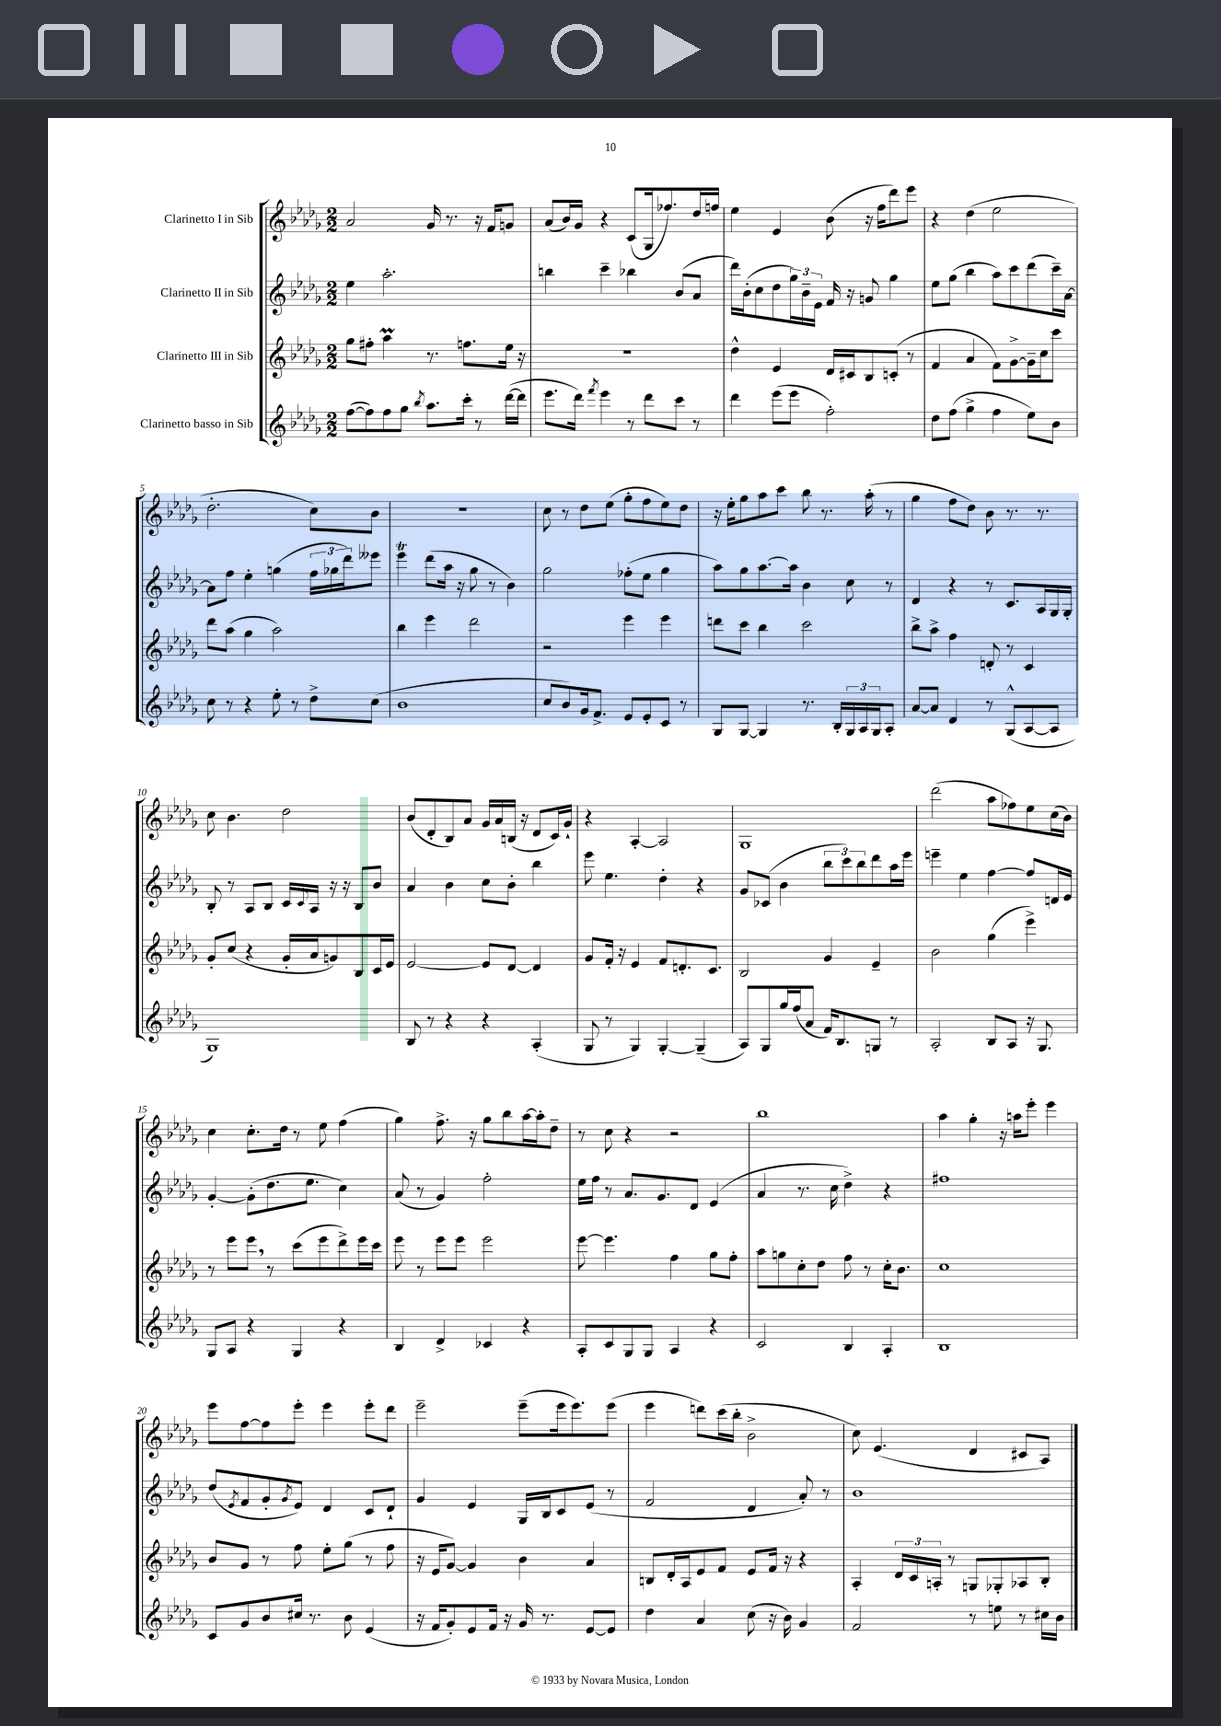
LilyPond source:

<<
\new StaffGroup <<
\new Staff = "s0" \with { instrumentName = "Clarinetto I in Sib" } {
    \clef treble \key des \major \numericTimeSignature \time 2/2
    aes'2 ges'16 r8. r16 f'16 g'8 |
    aes'8( bes'16) ges'16 r4 c'8( ges16 fes''8.) des''16 f''16 |
    ees''4 ees'4 bes'8( r16 f''16 des'''8) ees'''8 |
    r4 des''4( ees''2 |
    des''2.-. c''8) bes'8 |
    R1 |
    c''8 r8 des''8 ees''8( ges''8-. f''8 ees''8) des''8 |
    r16 ees''16-. ges''8 aes''8 c'''8 bes''8 r8. aes''16-.( r8 |
    ges''4 f''8 des''8) bes'8 r8. r8. |
    c''8 bes'4. des''2 |
    bes'8( des'8-. bes8) aes'8 ges'16 aes'16 b16( r16 des'8 c'16) ges'16-! |
    r4 aes4~-. aes2 |
    ges1 |
    des'''2( aes''8 fes''8) ees''8 c''16( bes'16) |
    c''4 c''8.-. des''16 r8 ees''8 f''4( |
    ges''4) f''8.-> r16 ges''8 bes''8 aes''16~ aes''16-. des''8-- |
    r8 c''8 r4 r2 |
    bes''1 |
    aes''4 ges''4-. r16 a''16 ees'''8-. ees'''4 |
    ees'''8 f''8~ f''8 ees'''8-. ees'''4 ees'''8-. des'''8 |
    ees'''2-- ees'''8--( ees'''16 ees'''8.) ees'''8( |
    ees'''4 d'''8) c'''16( bes''16-. bes'2-> |
    c''8) ees'4.( des'4 cis'8 aes8) \bar "|." |
}
\new Staff = "s1" \with { instrumentName = "Clarinetto II in Sib" } {
    \clef treble \key des \major \numericTimeSignature \time 2/2
    ees''4 aes''2.-. |
    b''4 c'''4-- bes''4 bes'8( aes'8 |
    des'''16) bes'16-.( c''8 des''8 \tuplet 3/2 { ges''16) bes'16-- ees'16 } f'16 r16 g'8 ges''4 |
    ees''8 ges''8( bes''4 aes''8) c'''8 des'''8( c'''16--) aes'16~ |
    aes'8 f''8 ees''4-. g''4( \tuplet 3/2 { f''16 ges''16 des'''16) } eeses'''8 |
    ees'''4\trill des'''8( aes''16 r16 ges''8 r8 bes'4) |
    ges''2 fes''8-.( ees''8 ges''4 |
    aes''8) ges''8 aes''8.~ aes''16 bes'4 c''8 r8 |
    des'4 r4 r8 c'8. aes16 ges16 ges16-. |
    bes8-. r8 aes8 bes8 c'16 \appoggiatura { c'8 } aes16 r16 r16 bes8 bes'8 |
    aes'4 bes'4 c''8 bes'8-. bes''4 |
    ees'''8 ees''4. des''4-. r4 |
    ges'8 ces'8( bes'4 \tuplet 3/2 { bes''8 c'''8) bes''8 } des'''8 aes''16 ees'''16 |
    e'''4-- ees''4 f''4~ f''8 d'16 ees'16 |
    ges'4~-. ges'8-.( des''8. ees''8. c''4) |
    aes'8( r8 ges'4) f''2-. |
    ees''16 f''16 r8 aes'8. ges'8. des'8 ees'4( |
    aes'4 r8. c''16 des''4->) r4 |
    fis''1 |
    des''8( \acciaccatura { ees'8 } f'8 ges'8-. \acciaccatura { ges'8 } ees'8) des'4 c'8 des'8-! |
    ges'4 ees'4 ges16 bes16 c'8 ees'8( r8 |
    f'2 des'4 aes'8-.) r8 |
    bes'1 \bar "|." |
}
\new Staff = "s2" \with { instrumentName = "Clarinetto III in Sib" } {
    \clef treble \key des \major \numericTimeSignature \time 2/2
    ges''8 fis''8-. aes''4\prall r8. f''8. ees''16 r16 |
    R1 |
    des''4-^ ees'4 des'16 cis'16 bes8 c'8-.( r8 |
    f'4 aes'4 f'8) ges'8~-> ges'16-- c''16 c'''8 |
    des'''8 aes''8( ges''4 aes''2) |
    bes''4 ees'''4 des'''2 |
    r2 ees'''4 ees'''4 |
    d'''8 c'''8 bes''4 c'''2 |
    bes''8-> aes''8-> f''4 d'8-. r8 c'4 |
    ges'8-. c''8( r4 ges'16-. aes'16 g'8) bes8 c'16 ees'16 |
    ees'2~ ees'8 des'8~ des'4 |
    ges'8 f'16-. r16 ees'4 f'8 d'8.-. c'8. |
    bes2 ges'4 ees'4-- |
    bes'2 ges''4( ees'''4->) |
    r8 ees'''8 ees'''8 \breathe r8 c'''8( ees'''8 des'''8->) ees'''16 c'''16 |
    ees'''8 r8 ees'''8 ees'''8 ees'''2 |
    ees'''8~ ees'''4. f''4 ges''8 f''8-. |
    aes''8 g''8 c''8-. des''8 f''8 r8 c''16-. bes'8. |
    c''1 |
    bes'8 ges'8 r8 f''8 ees''8-. ges''8( r8 f''8 |
    r16 ees'16 ges'8~) ges'4 bes'4 aes'4 |
    b8 des'16-. aes16 ees'8 f'8 ees'8 f'16 r16 r4 |
    aes4-. \tuplet 3/2 { des'16 c'16 a16-. } r8 g8 ges8-. aes8 bes8-. \bar "|." |
}
\new Staff = "s3" \with { instrumentName = "Clarinetto basso in Sib" } {
    \clef treble \key des \major \numericTimeSignature \time 2/2
    f''8~( f''8) f''8 ges''8 \acciaccatura { bes''8 } aes''8. c'''16-. r8 des'''16~( des'''16 |
    ees'''8. des'''16) \acciaccatura { f'''8 } ees'''4 r8 des'''8 c'''8 r8 |
    des'''4 ees'''8( ees'''8 f''2-.) |
    des''8 f''8( ges''4-> f''4 ees''8) bes'8 |
    c''8 r8 r4 ees''8-. r8 des''8-> c''8( |
    bes'1 |
    c''8 bes'8) ges'16 f'8.-> ees'8 ees'8-. c'8 r8 |
    ges8 ges8~ ges4 r8. bes16-. \tuplet 3/2 { ges16 aes16 ges16 } aes8-. |
    aes'8~ aes'8 des'4 r8 ges8-^( aes8~ aes8 |
    ges1) |
    bes8 r8 r4 r4 aes4-.( |
    ges8 r8 ges4) ges4~-. ges4--( |
    aes8) ges8 ges''16 f''16( aes'8 f'16) bes8. g8 r8 |
    aes2-. bes8 aes8 r16 ges8. |
    ges8 aes8 r4 ges4 r4 |
    bes4 des'4-> ces'4 r4 |
    aes8-. c'8 ges8 ges8 aes4 r4 |
    c'2 bes4 aes4-. |
    bes1 |
    c'8 ges'8 bes'8 cis''16 r8. bes'8 ees'4( |
    r16 f'16 ges'8-.) ees'8 f'16 r16 ges'16 r8. ees'8~ ees'8 |
    des''4 aes'4 c''8( r16 bes'16) ges'4 |
    f'2 r8 e''8 r8 cis''16 bes'16 \bar "|." |
}
>>
>>
